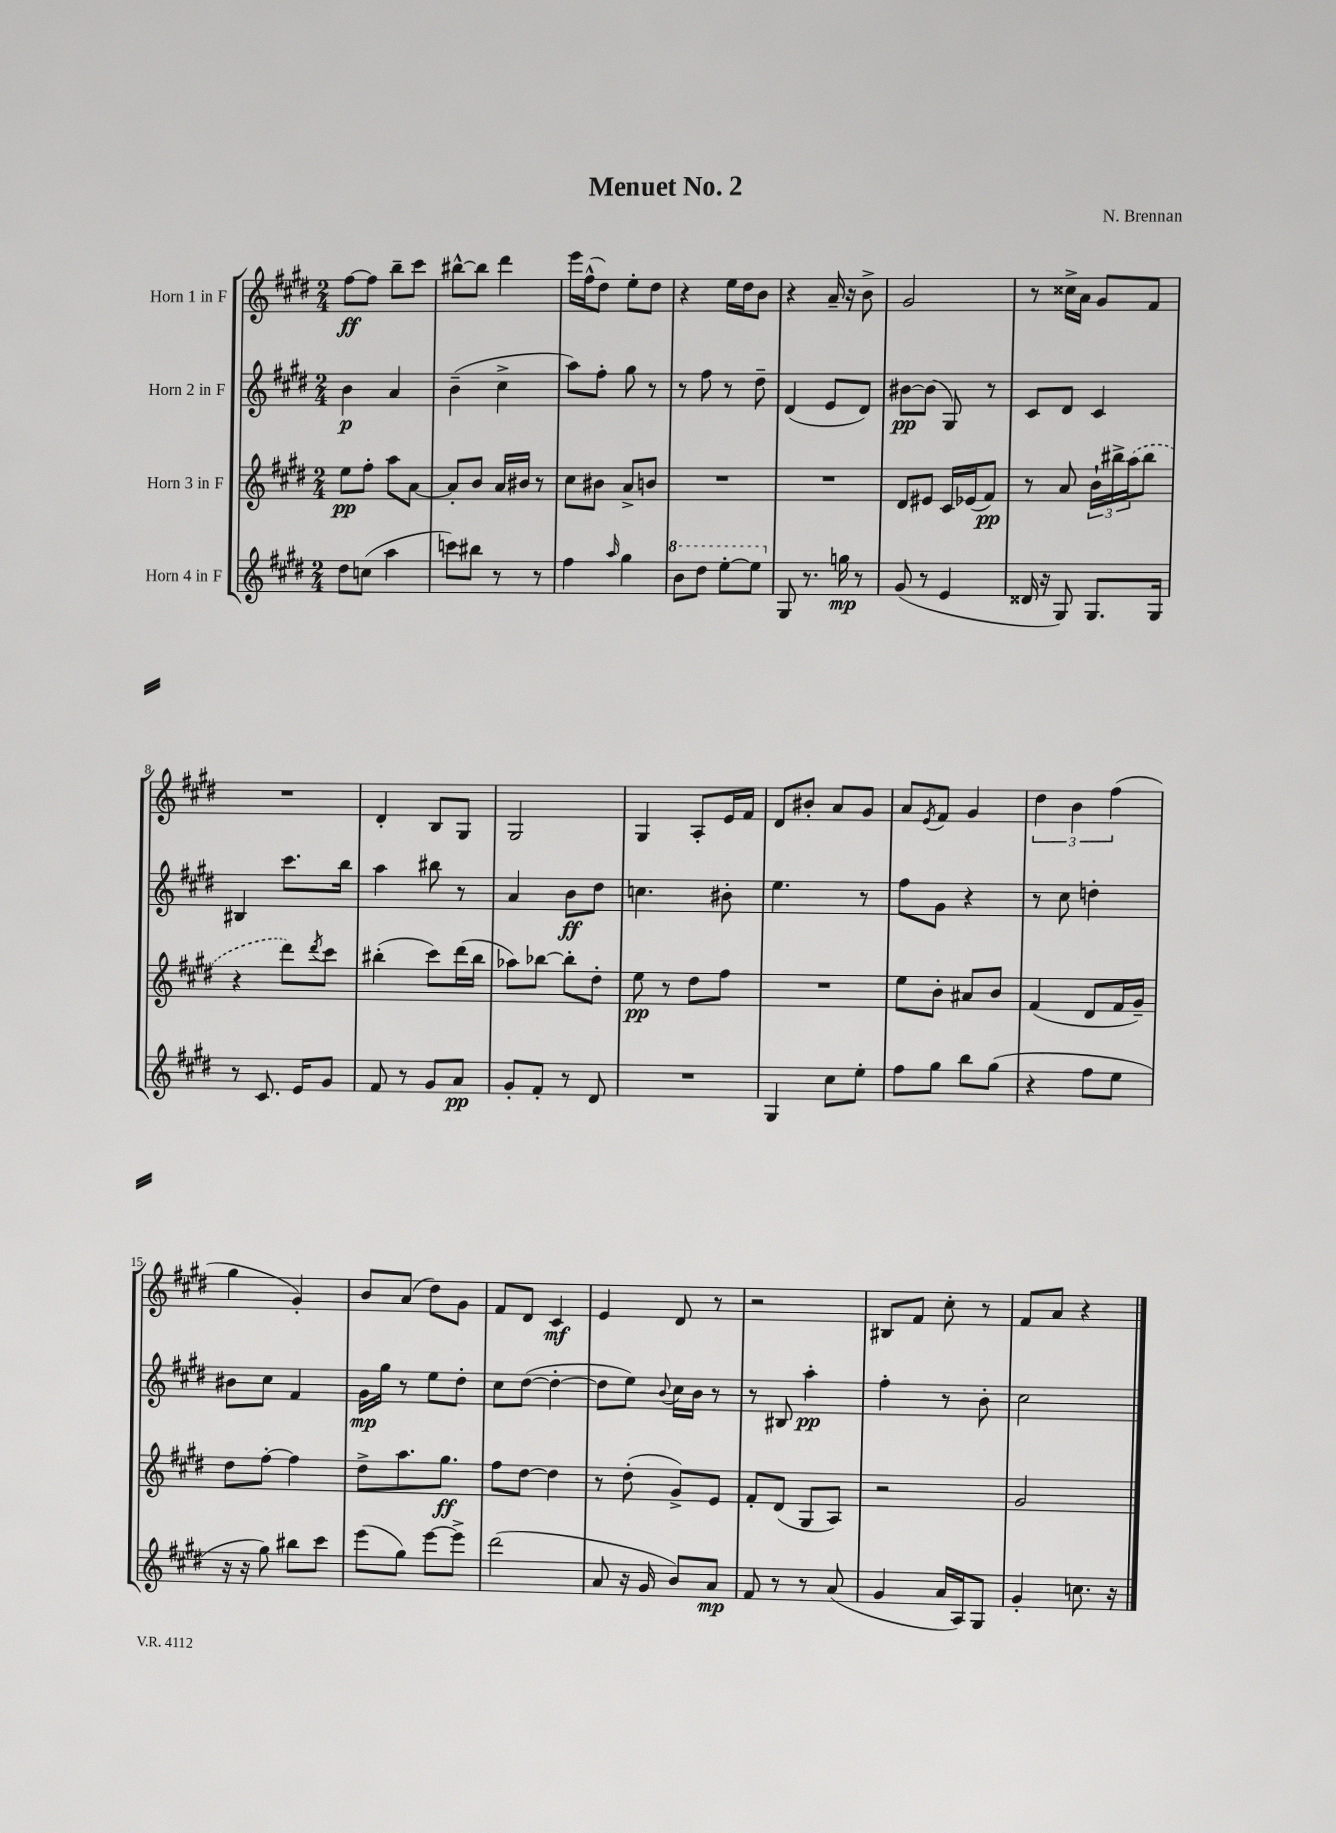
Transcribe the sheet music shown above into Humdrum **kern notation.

**kern	**dynam	**kern	**dynam	**kern	**dynam	**kern	**dynam
*part4	*part4	*part3	*part3	*part2	*part2	*part1	*part1
*staff4	*staff4	*staff3	*staff3	*staff2	*staff2	*staff1	*staff1
*I"Horn 4 in F	*	*I"Horn 3 in F	*	*I"Horn 2 in F	*	*I"Horn 1 in F	*
*clefG2	*	*clefG2	*	*clefG2	*	*clefG2	*
*k[f#c#g#d#]	*	*k[f#c#g#d#]	*	*k[f#c#g#d#]	*	*k[f#c#g#d#]	*
*M2/4	*	*M2/4	*	*M2/4	*	*M2/4	*
=1	=1	=1	=1	=1	=1	=1	=1
8dd#\L	.	8ee\L	pp	4b\	p	[8ff#\L	ff
(8ccn\J	.	8ff#'\J	.	.	.	8ff#\J]	.
4aa\	.	8aa\L	.	4a/	.	8bb~\L	.
.	.	[8a\J	.	.	.	8ccc#\J	.
=2	=2	=2	=2	=2	=2	=2	=2
8cccn\L)	.	8a'/L]	.	(4b~\	.	[8bb#X^^\L	.
8bb#X\J	.	8b/J	.	.	.	8bb#\J]	.
8r	.	16a/LL	.	4cc#^\	.	4ddd#\	.
.	.	16b#X/JJ	.	.	.	.	.
8r	.	8r	.	.	.	.	.
=3	=3	=3	=3	=3	=3	=3	=3
4ff#\	.	8cc#\L	.	8aa\L)	.	16eee\LL	.
.	.	.	.	.	.	(16ff#^^\J	.
.	.	8b#X\J	.	8ff#'\J	.	8dd#\J)	.
16qqaa/	.	.	.	.	.	.	.
4gg#\	.	8a^/L	.	8gg#\	.	8ee'\L	.
.	.	8bn/J	.	8r	.	8dd#\J	.
=4	=4	=4	=4	=4	=4	=4	=4
*8va	*	*	*	*	*	*	*
8bb\L	.	2r	.	8r	.	4r	.
8ddd#\J	.	.	.	8ff#\	.	.	.
[8eee'\L	.	.	.	8r	.	16ee\LL	.
.	.	.	.	.	.	16dd#\J	.
8eee\J]	.	.	.	8dd#~\	.	8b\J	.
=5	=5	=5	=5	=5	=5	=5	=5
*X8va	*	*	*	*	*	*	*
8G#/	.	2r	.	(4d#/	.	4r	.
8.r	.	.	.	.	.	.	.
.	.	.	.	8e/L	.	16a~/	.
16ggn\	mp	.	.	.	.	16r	.
8r	.	.	.	8d#/J)	.	8b^\	.
=6	=6	=6	=6	=6	=6	=6	=6
(8g#/	.	8d#/L	.	[8b#X\L	pp	2g#/	.
8r	.	8e#X/J	.	(8b#\J]	.	.	.
4e/	.	16c#/LL	.	8G#/)	.	.	.
.	.	(16e-X/J	.	.	.	.	.
.	.	8f#/J)	pp	8r	.	.	.
=7	=7	=7	=7	=7	=7	=7	=7
16d##X/	.	8r	.	8c#/L	.	8r	.
16r	.	.	.	.	.	.	.
8G#/)	.	8a/	.	8d#/J	.	16cc##X^\LL	.
.	.	.	.	.	.	16a\JJ	.
8.G#/L	.	24b`\LL	.	4c#/	.	8g#/L	.
.	.	24bb#X^\	.	.	.	.	.
.	.	(24aa\J	.	.	.	.	.
.	.	8bb#\J	.	.	.	8f#/J	.
16G#/Jk	.	.	.	.	.	.	.
!!LO:LB:g=z
=8	=8	=8	=8	=8	=8	=8	=8
8r	.	4r	.	4B#X/	.	2r	.
8.c#/	.	.	.	.	.	.	.
.	.	8ddd#\L)	.	8.ccc#\L	.	.	.
16e/KL	.	.	.	.	.	.	.
.	.	8qddd#/	.	.	.	.	.
8g#/J	.	8ccc#\J	.	.	.	.	.
.	.	.	.	16bb\Jk	.	.	.
=9	=9	=9	=9	=9	=9	=9	=9
8f#/	.	(4bb#X'\	.	4aa\	.	4d#'/	.
8r	.	.	.	.	.	.	.
8g#/L	.	8ccc#\L)	.	8bb#X\	.	8B/L	.
8a/J	pp	(16ddd#\L	.	8r	.	8G#/J	.
.	.	16bb#\JJ	.	.	.	.	.
=10	=10	=10	=10	=10	=10	=10	=10
8g#'/L	.	8aa-X\L)	.	4a/	.	2G#/	.
8f#'/J	.	[8bb-X\J	.	.	.	.	.
8r	.	8bb-'\L]	.	8b\L	ff	.	.
8d#/	.	8dd#'\J	.	8dd#\J	.	.	.
=11	=11	=11	=11	=11	=11	=11	=11
2r	.	8ee\	pp	4.ccn\	.	4G#/	.
.	.	8r	.	.	.	.	.
.	.	8dd#\L	.	.	.	8A'/L	.
.	.	8ff#\J	.	8b#X'\	.	16e/L	.
.	.	.	.	.	.	16f#/JJ	.
=12	=12	=12	=12	=12	=12	=12	=12
4G#/	.	2r	.	4.ee\	.	8d#/L	.
.	.	.	.	.	.	8b#X'/J	.
8cc#\L	.	.	.	.	.	8a/L	.
8ee'\J	.	.	.	8r	.	8g#/J	.
=13	=13	=13	=13	=13	=13	=13	=13
8ff#\L	.	8ee\L	.	8ff#\L	.	8a/L	.
.	.	.	.	.	.	8qe/	.
8gg#\J	.	8b'\J	.	8g#\J	.	8f#/J	.
8bb\L	.	8a#X/L	.	4r	.	4g#/	.
(8gg#\J	.	8b/J	.	.	.	.	.
=14	=14	=14	=14	=14	=14	=14	=14
4r	.	(4f#/	.	8r	.	6dd#\	.
.	.	.	.	8cc#\	.	.	.
.	.	.	.	.	.	6b\	.
8ff#\L	.	8d#/L	.	4ddn'\	.	.	.
.	.	.	.	.	.	(6ff#\	.
8ee\J	.	16f#/L	.	.	.	.	.
.	.	16g#~/JJ)	.	.	.	.	.
!!LO:LB:g=z
=15	=15	=15	=15	=15	=15	=15	=15
16r	.	8dd#\L	.	8b#X\L	.	4gg#\	.
16r	.	.	.	.	.	.	.
8gg#\)	.	[8ff#'\J	.	8cc#\J	.	.	.
8bb#X\L	.	4ff#\]	.	4f#/	.	4g#'/)	.
8ccc#\J	.	.	.	.	.	.	.
=16	=16	=16	=16	=16	=16	=16	=16
(8eee\L	.	8dd#^\L	.	16g#\LL	mp	8b/L	.
.	.	.	.	16gg#\JJ	.	.	.
8gg#\J)	.	8.aa\	.	8r	.	(8a/J	.
[8eee\L	.	.	.	8ee\L	.	8dd#\L)	.
.	.	8.gg#\J	ff	.	.	.	.
8eee^\J]	.	.	.	8dd#'\J	.	8g#\J	.
=17	=17	=17	=17	=17	=17	=17	=17
(2ddd#\	.	8ff#\L	.	8cc#\L	.	8f#/L	.
.	.	[8dd#\J	.	([8dd#\J	.	8d#/J	.
.	.	4dd#\]	.	4dd#'\_	.	4c#/	mf
=18	=18	=18	=18	=18	=18	=18	=18
8a/	.	8r	.	8dd#\L]	.	4e/	.
16r	.	(8dd#'\	.	8ee\J)	.	.	.
16g#/	.	.	.	.	.	.	.
.	.	.	.	8qqb/	.	.	.
8b/L)	.	8g#^/L)	.	16cc#\LL	.	8d#/	.
.	.	.	.	16b\JJ	.	.	.
8a/J	mp	8e/J	.	8r	.	8r	.
=19	=19	=19	=19	=19	=19	=19	=19
8f#/	.	8f#'/L	.	8r	.	2r	.
8r	.	(8d#/J	.	8B#X/	.	.	.
8r	.	8G#/L	.	4aa'\	pp	.	.
(8a/	.	8A/J)	.	.	.	.	.
=20	=20	=20	=20	=20	=20	=20	=20
4g#/	.	2r	.	4ff#'\	.	8B#X/L	.
.	.	.	.	.	.	8f#/J	.
16a/LL	.	.	.	8r	.	8cc#'\	.
16A/J)	.	.	.	.	.	.	.
8G#/J	.	.	.	8b'\	.	8r	.
=21	=21	=21	=21	=21	=21	=21	=21
4g#'/	.	2g#/	.	2cc#\	.	8f#/L	.
.	.	.	.	.	.	8a/J	.
8.ccn\	.	.	.	.	.	4r	.
16r	.	.	.	.	.	.	.
==	==	==	==	==	==	==	==
*-	*-	*-	*-	*-	*-	*-	*-
